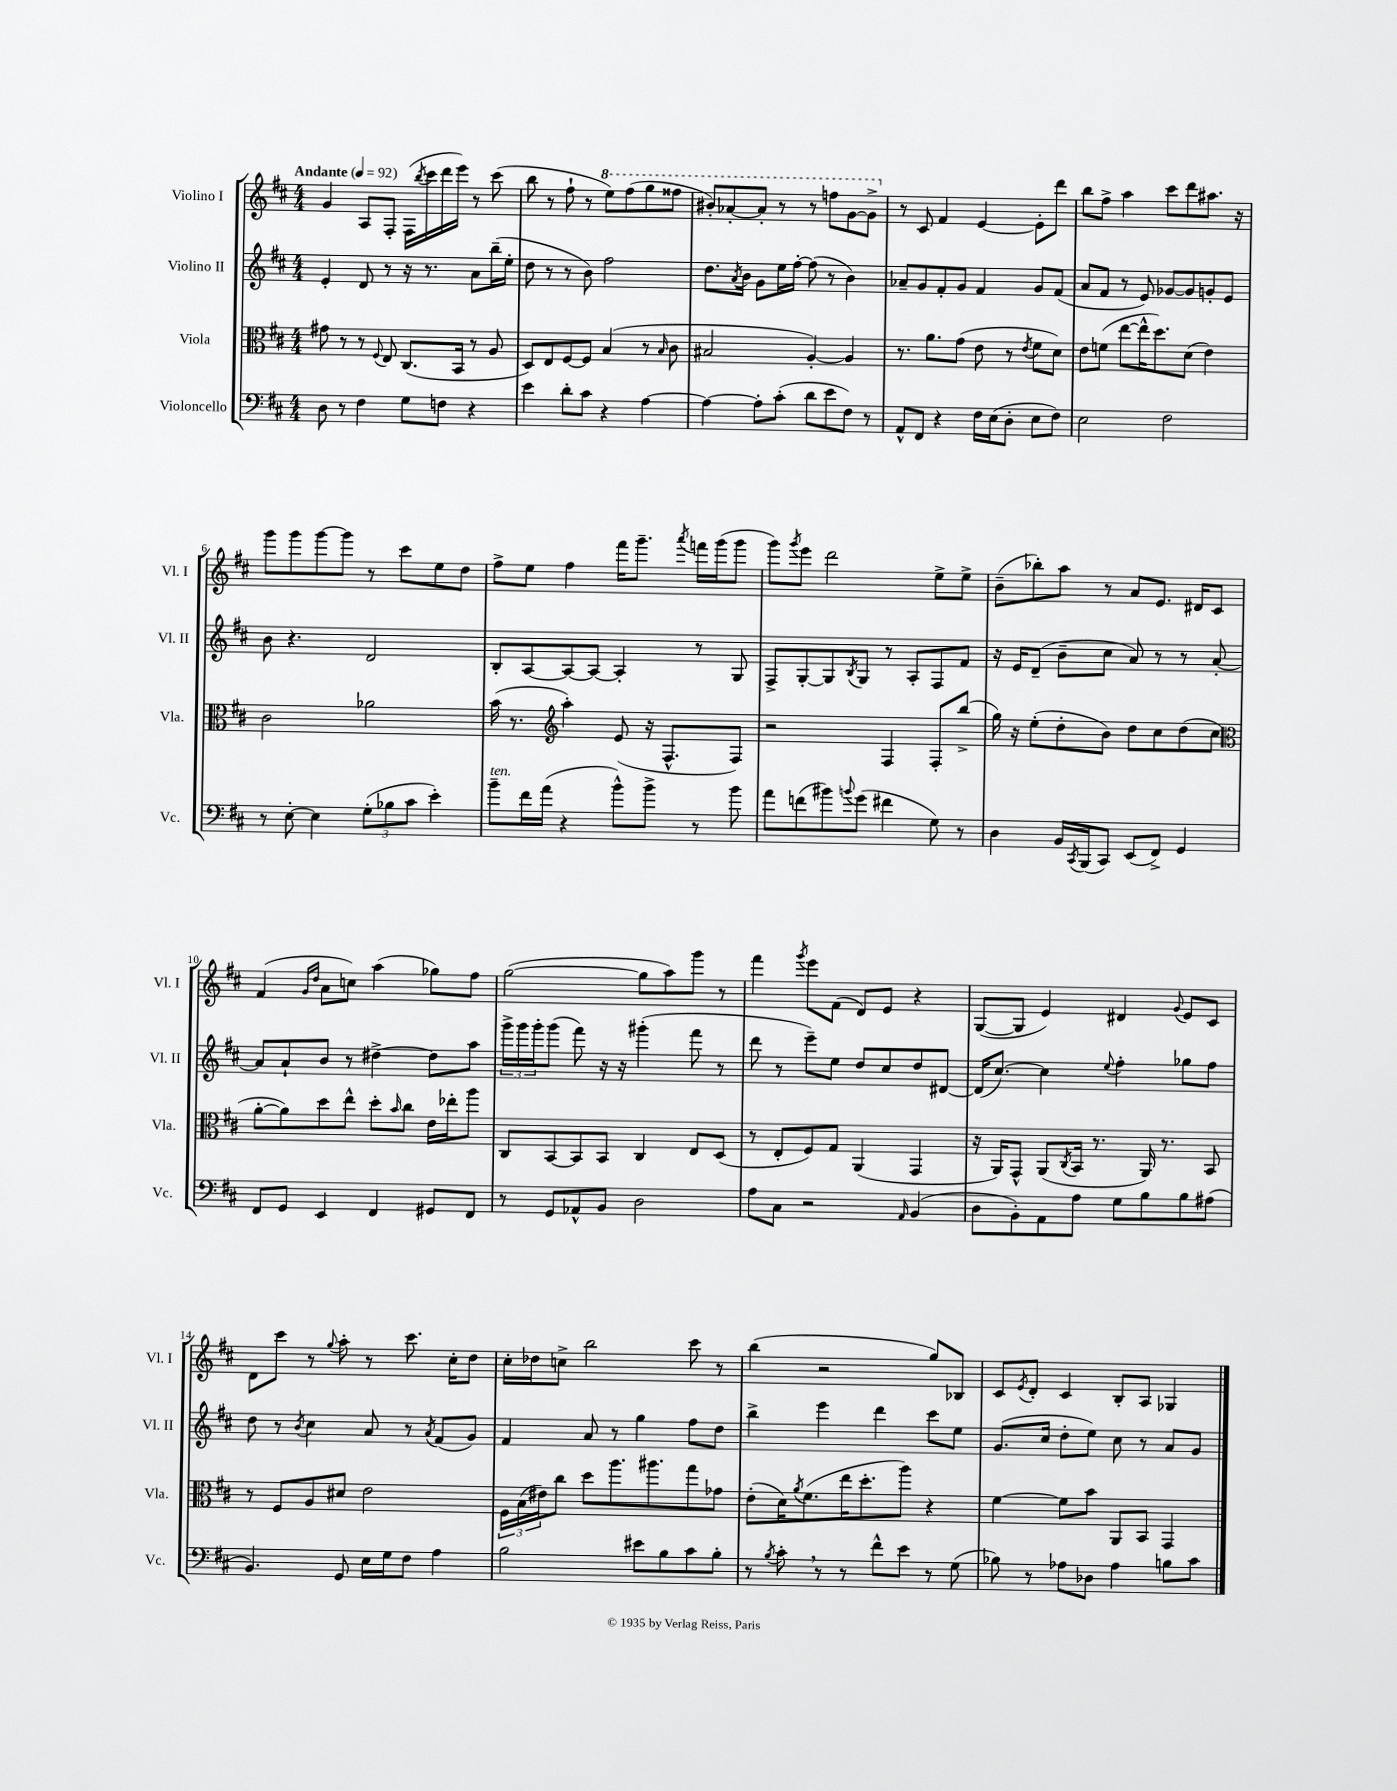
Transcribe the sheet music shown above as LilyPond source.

<<
\new StaffGroup <<
\new Staff = "s0" \with { instrumentName = "Violino I" shortInstrumentName = "Vl. I" } {
    \clef treble \key d \major \numericTimeSignature \time 4/4 \tempo "Andante" 4 = 92
    g'4 a8 fis8-. fis16( \acciaccatura { b''8 } cis'''16 d'''16 e'''16) r8 cis'''8( |
    b''8 r8 fis''8-! r8 \ottava #1 e'''8) fis'''8( g'''8 fisis'''8 |
    bis''8-.) aes''8~-. aes''8-. r8 r8 f'''8 g''8~ g''8-> \ottava #0 |
    r8 cis'8 fis'4 e'4~ e'8-. d'''8 |
    b''8 fis''8-> a''4 cis'''8 d'''8 ais''8. r16 |
    g'''8 g'''8 g'''8~ g'''8 r8 cis'''8 e''8 d''8 |
    fis''8-> e''8 fis''4 fis'''16 g'''8.-- \acciaccatura { a'''8 } f'''16 g'''16( g'''8 |
    g'''8) \acciaccatura { g'''8 } e'''8 d'''2 e''8-> e''8-> |
    b'8--( bes''8-.) a''8 r8 a'8 e'8. dis'16 cis'8 |
    fis'4( \grace { g'16 d''16 } a'8 c''8) a''4( ges''8) fis''8 |
    g''2~( g''8 a''8) g'''8 r8 |
    fis'''4 \acciaccatura { g'''8 } e'''8 fis'8( d'8) e'8 r4 |
    g8~( g8 e'4) dis'4 \appoggiatura { g'8 } e'8 cis'8 |
    d'8 cis'''8 r8 \appoggiatura { g''8 } a''8-. r8 cis'''8. cis''16-. d''8 |
    cis''16-. des''16 c''8-> b''2 cis'''8 r8 |
    b''4( r2 g''8) bes8 |
    cis'8 \acciaccatura { e'8 } d'8-. cis'4 b8-. a8 ges4 \bar "|." |
}
\new Staff = "s1" \with { instrumentName = "Violino II" shortInstrumentName = "Vl. II" } {
    \clef treble \key d \major \numericTimeSignature \time 4/4
    e'4-. d'8 r8 r16 r8. a'8 b''16--( e''16-. |
    d''8 r8 r8 b'8) fis''2 |
    d''8. \acciaccatura { a'8 } b'16 g'8 e''16 fis''16~-. fis''8( r8 b'4) |
    aes'8-- g'8 fis'8-. g'8 fis'4 g'8 fis'8( |
    a'8 fis'8 r8 e'8) ges'8~ ges'8 g'8-. e'8 |
    b'8 r4. d'2 |
    b8-. a8~ a8~ a8~ a4-. r8 g8 |
    fis8-> g8~-. g8 \acciaccatura { b8 } g8 r8 a8-. fis8 fis'8 |
    r16 e'16 d'8--( b'8-- cis''8 a'8) r8 r8 a'8~-. |
    a'8 a'8-! b'8 r8 dis''4~-> dis''8 a''8 |
    \tuplet 3/2 { g'''16-> g'''16 g'''16-. } g'''8( fis'''8) r16 r16 gis'''4-.( fis'''8 r8 |
    d'''8 r8 e'''8--) e''8 d''8 cis''8 d''8 dis'8~ |
    dis'16( cis''8.~) cis''4 \appoggiatura { e''8 } fis''4-. ges''8 fis''8 |
    d''8 r8 \acciaccatura { b'8 } cis''4 a'8 r8 \acciaccatura { a'8 } fis'8( g'8) |
    fis'4 a'8 r8 g''4 fis''8 d''8 |
    b''4-> e'''4 d'''4 cis'''8 e''8 |
    g'8.( cis''16 d''8-. e''8) cis''8 r8 a'8 g'8 \bar "|." |
}
\new Staff = "s2" \with { instrumentName = "Viola" shortInstrumentName = "Vla." } {
    \clef alto \key d \major \numericTimeSignature \time 4/4
    gis'8 r8 r8 \appoggiatura { fis8 } e8 cis8.( b,16 r8 a8 |
    d8) e8 fis8~ fis8 b4( r8 \grace { b16 } cis'8 |
    bis2 a4~-.) a4 |
    r8. a'8. g'8( e'8 r8 \acciaccatura { e'8 } fis'8 d'8) |
    e'8 f'8( e''8~ e''16-^ d''8.) d'8( e'4) |
    cis'2 aes'2 |
    b'16( r8. \clef treble a''4-.) e'8( r16 fis8.-^ fis8) |
    r2 fis4 fis8-. b''8->( |
    g''16) r16 e''8-.( d''8-. b'8) d''8 cis''8 d''8( cis''8 |
    \clef alto a'8~-. a'8) d''8 e''8-^ d''8-. \grace { b'16 } cis''8 e'16 ees''16-. a''8 |
    cis8 b,8~ b,8 b,8 cis4 e8 d8( |
    r8 e8-. fis8) g8 a,4( g,4 |
    r16 a,16) g,8-^ a,8( \acciaccatura { cis8 } b,16 r8. a,16) r8. b,8 |
    r8 fis8 a8 dis'8 e'2 |
    \tuplet 3/2 { fis16 b16( eis'16) } cis''8 d''8 a''8. ais''8. g''8 ges'8 |
    e'8-.( d'16) \acciaccatura { a'8 } fis'8.( e''16 d''8.-. a''8) r4 |
    fis'4~ fis'8 b'8 a,8 b,8 g,4 \bar "|." |
}
\new Staff = "s3" \with { instrumentName = "Violoncello" shortInstrumentName = "Vc." } {
    \clef bass \key d \major \numericTimeSignature \time 4/4
    d8 r8 fis4 g8 f8 r4 |
    e'4 d'8-. cis'8 r4 a4~ |
    a4~ a8-. cis'8-.( d'8 e'8 fis8) r8 |
    a,8-^ fis,8 r4 fis16 e16( d8-. e8 fis8) |
    e2 fis2 |
    r8 e8~-. e4 \tuplet 3/2 { g8-.( bes8 cis'8 } e'4-.) |
    b'8--^\markup { \italic "ten." } fis'16 a'16( r4 b'8-^) b'8-> r8 b'8 |
    a'8 f'8( bis'8) \appoggiatura { b'8 } g'8( fis'4 g8) r8 |
    d4 b,16 \acciaccatura { cis,8 } b,,16( cis,8) e,8( fis,8->) g,4 |
    fis,8 g,8 e,4 fis,4 gis,8 fis,8 |
    r8 g,8 aes,8-^ b,8 d2 |
    a8 cis8 r2 \grace { a,16 } b,4( |
    d8 b,8-.) a,8 a8 g8 b8 b8 ais8( |
    b,4.) g,8 e16 g16 fis8 a4 |
    b2 eis'8 b8 cis'8 b8-. |
    r8 \acciaccatura { b8 } cis'8-. \breathe r8 r8 fis'8-^ e'8 r8 g8( |
    bes8) r8 aes8 des8 aes4 b8 cis'8 \bar "|." |
}
>>
>>
